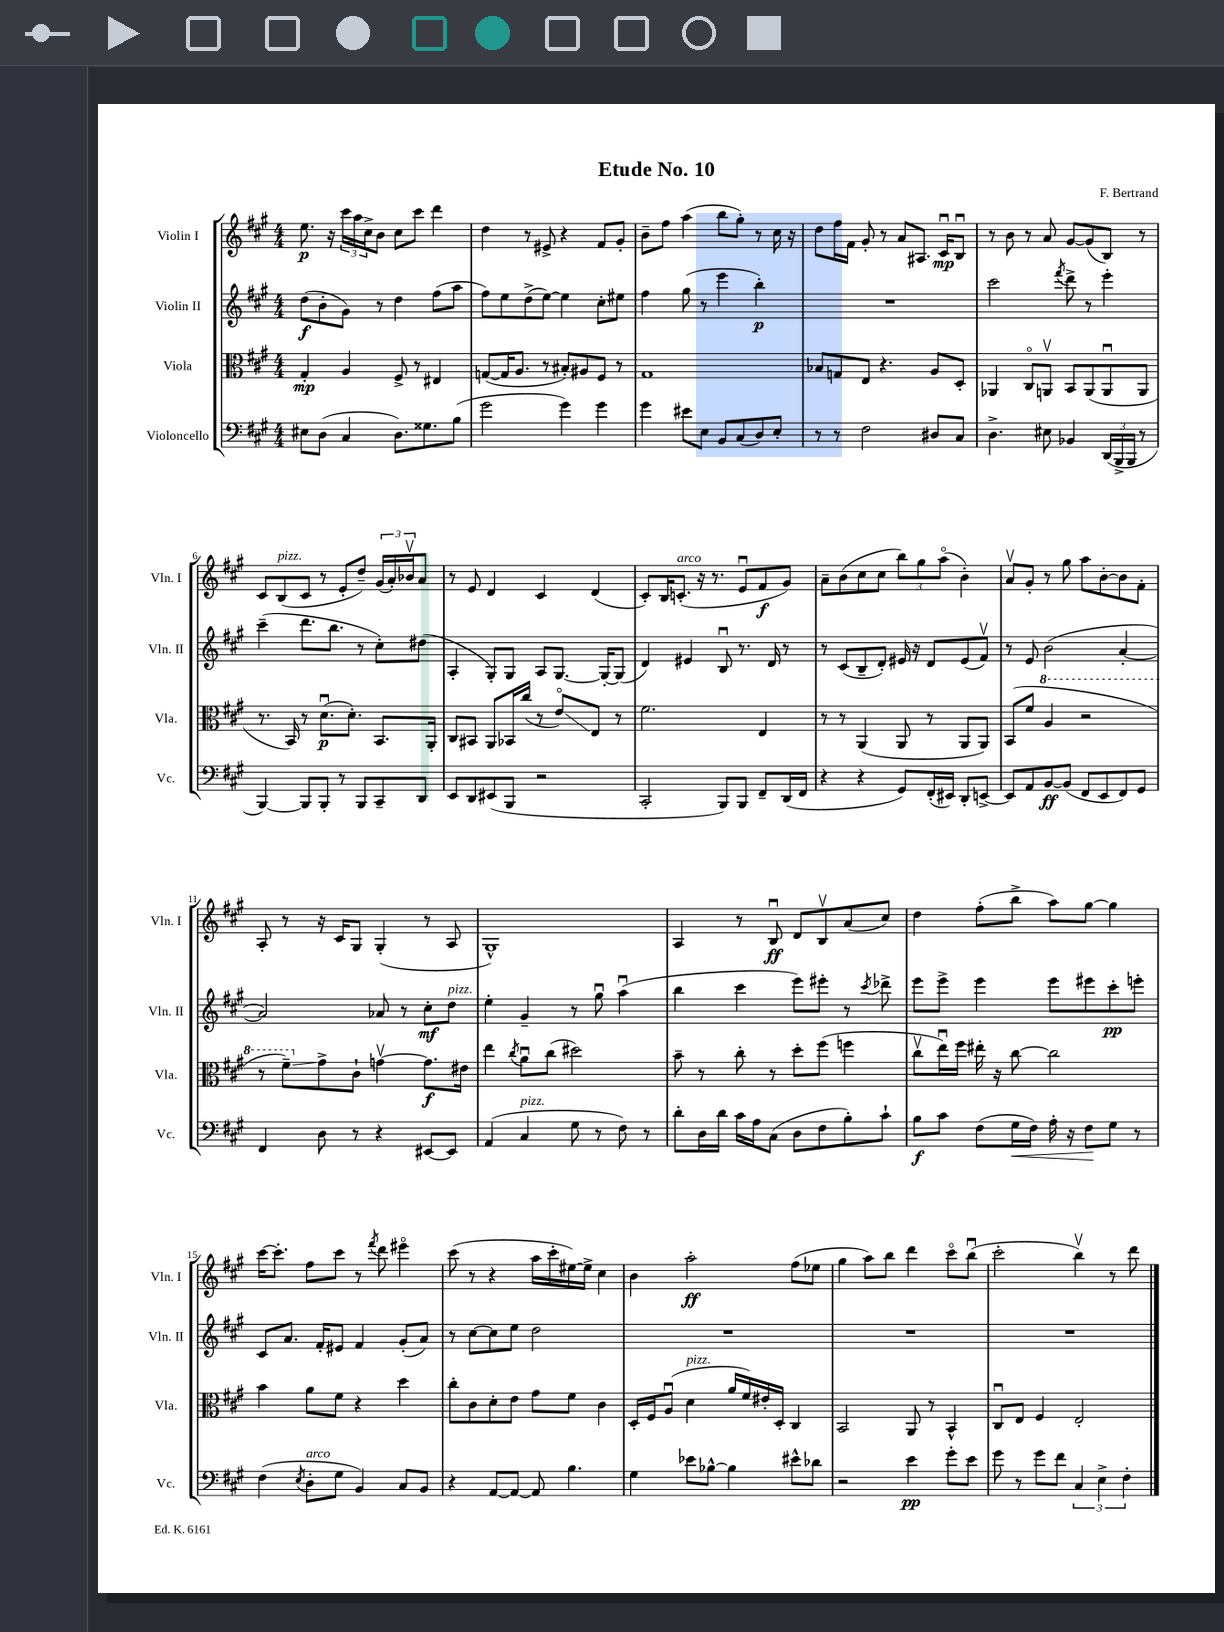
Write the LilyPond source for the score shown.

\header { title = "Etude No. 10" composer = "F. Bertrand" }
<<
\new StaffGroup <<
\new Staff = "s0" \with { instrumentName = "Violin I" shortInstrumentName = "Vln. I" } {
    \clef treble \key a \major \numericTimeSignature \time 4/4
    e''8.\p r16 \tuplet 3/2 { cis'''16 a''16 cis''16-> } b'8 cis''8 cis'''8 d'''4 |
    d''4 r8 eis'8-> r4 fis'8 gis'8-. |
    b'8-- fis''8 a''4( b''8 gis''8-.) r8 cis''16 r16 |
    d''8 fis''16 fis'16 gis'8-. r8 a'8 ais8. cis'16\downbow\mp b8\downbow |
    r8 b'8 r8 a'8 gis'8~ gis'8( b8) r8 |
    cis'8 b8^\markup { \italic "pizz." }( cis'8 r8 e'8-. d''8--) \tuplet 3/2 { gis'16( a'16-.) bes'16\upbow } a'8 |
    r8 e'8 d'4 cis'4 d'4( |
    cis'8-.) b16 c'8.-.^\markup { \italic "arco" }( r16 r8. e'8\downbow fis'8\f gis'8) |
    a'8-- b'8( cis''8 cis''8 \tuplet 3/2 { b''8) gis''8 a''8\flageolet( } b'4-.) |
    a'8\upbow gis'8-. r8 gis''8 a''8 b'8~-. b'8 fis'8-. |
    a8-. r8 r16 cis'16 gis8 gis4-.( r8 a8 |
    gis1-^) |
    a4 r8 b8\downbow\ff d'8 b8\upbow a'8( cis''8) |
    d''4 fis''8-.( b''8-> a''8) gis''8~ gis''4 |
    cis'''16~ cis'''8.-. fis''8 cis'''8 r8 \acciaccatura { fis'''8 } d'''8 eis'''4\flageolet |
    cis'''8( r8 r4 a''16 cis'''16-. eis''16~) eis''16-> cis''4 |
    b'4 a''2-.\ff fis''8( ees''8 |
    gis''4 a''8) b''8 d'''4 cis'''8\flageolet b''8\downbow( |
    cis'''2-. b''4\upbow) r8 d'''8 \bar "|." |
}
\new Staff = "s1" \with { instrumentName = "Violin II" shortInstrumentName = "Vln. II" } {
    \clef treble \key a \major \numericTimeSignature \time 4/4
    d''8\f( b'8-. gis'8) r8 d''4 fis''8( a''8 |
    fis''8) e''8 d''8->( e''8~) e''4 cis''8-. eis''8 |
    fis''4 gis''8( r8 e'''4 b''4-.\p) |
    R1 |
    cis'''2 \acciaccatura { fis'''8 } d'''8-> r8 e'''4-. |
    cis'''4--( d'''8. b''8. r8 cis''8-.) dis''8( |
    a4-. gis8-.) gis8 a8 gis8.~ gis16~-. gis8( |
    d'4) eis'4 b8\downbow r8. d'16 r8 |
    r8 cis'8( b8-- d'8-.) eis'16 r16 d'8 eis'8( fis'8\upbow) |
    r8 e'8 b'2( a'4~-. |
    a'2) aes'8 r8 cis''8-.\mf d''8^\markup { \italic "pizz." } |
    e''4-. gis'4-- r8 gis''8\downbow a''4\downbow( |
    b''4 cis'''4 e'''8) eis'''8-. r8 \acciaccatura { cis'''8 } des'''8-> |
    e'''8 e'''8-> e'''4 e'''8 eis'''8 cis'''8-.\pp e'''8-. |
    cis'8 a'8. fis'16-. eis'8 fis'4 gis'8-.( a'8) |
    r8 cis''8~ cis''8 e''8 d''2 |
    R1 |
    R1 |
    R1 \bar "|." |
}
\new Staff = "s2" \with { instrumentName = "Viola" shortInstrumentName = "Vla." } {
    \clef alto \key a \major \numericTimeSignature \time 4/4
    gis4-.\mp a4 fis8-> r8 eis4 |
    g8~( g16 a8. r8 bis8-.) ais8 fis8 r8 |
    gis1 |
    bes8 g8 e8 r4. a8 d8-. |
    aes,4 cis8\flageolet a,8\upbow b,8 a,8( a,8\downbow a,8 |
    r8. b,16) r8 d'8.\downbow\p( d'8.-.) b,8. a,16-. |
    cis8 bis,8 a,8 bes,16 cis''16( r8 e'8\flageolet\glissando) e8 r8 |
    fis'2. e4 |
    r8 r8 a,4( a,8 r8 a,8 a,8) |
    b,8( fis'8 \ottava #1 a'4 r2 |
    r8 fis''8--\glissando) \ottava #0 gis'8-> cis'8-! g'4~\upbow g'8.\f eis'16 |
    e''4 \acciaccatura { cis''8 } a'8\downbow cis''8( dis''2) |
    b'8-- r8 cis''8-. r8 d''8-. fis''8( f''4 |
    cis''8\upbow e''16\downbow) fis''16 eis''16-. r16 cis''8~ cis''2 |
    b'4 a'8 fis'8 r4 d''4 |
    cis''8-. cis'8 d'8-. e'8 gis'8 fis'8 cis'4 |
    d16-. fis16 a8\downbow( d'4^\markup { \italic "pizz." } a'16 fis'16) eis'16-. d16-. cis4 |
    b,2 a,8 r8 b,4-^ |
    cis8\downbow e8 fis4 e2-. \bar "|." |
}
\new Staff = "s3" \with { instrumentName = "Violoncello" shortInstrumentName = "Vc." } {
    \clef bass \key a \major \numericTimeSignature \time 4/4
    eis8 d8( cis4 d8.) gisis8. b8( |
    gis'2 gis'4) gis'4 |
    gis'4 eis'8 e8 b,8 cis8( d8) e8-. |
    r8 r8 fis2 dis8 cis8 |
    d4.-> eis8 bes,4 \tuplet 3/2 { d,16( b,,16-> b,,16 } r8 |
    b,,4~) b,,8 b,,8-. r8 b,,8 cis,8-- d,8 |
    e,8 d,8 eis,8( b,,8 r2 |
    cis,2-. b,,8) b,,8 fis,8-- d,16( fis,16 |
    r4 r4 gis,8) fis,16-.( eis,16) d,8-. e,8~-> |
    e,8 a,8 b,8~\ff b,8( fis,8 e,8 fis,8) gis,8 |
    fis,4 d8 r8 r4 eis,8~ eis,8 |
    a,4( cis4^\markup { \italic "pizz." } gis8 r8 fis8) r8 |
    d'8-. d16 d'16 cis'16 a16 cis8( d8 fis8 b8-.) cis'8-! |
    b8\f cis'8 fis8( gis16\< fis16) a16-. r16 fis8\! gis8 r8 |
    fis4( \acciaccatura { e8 } d8-.^\markup { \italic "arco" } gis8 b,4) cis8 b,8 |
    r4 a,8~ a,8~ a,8 b4. |
    gis4 ees'8 bes8~-^ bes4 eis'8-^ des'8 |
    r2 e'4\pp gis'8-. e'8 |
    gis'8 r8 gis'8 fis'8 \tuplet 3/2 { cis4 e4-> fis4-. } \bar "|." |
}
>>
>>
